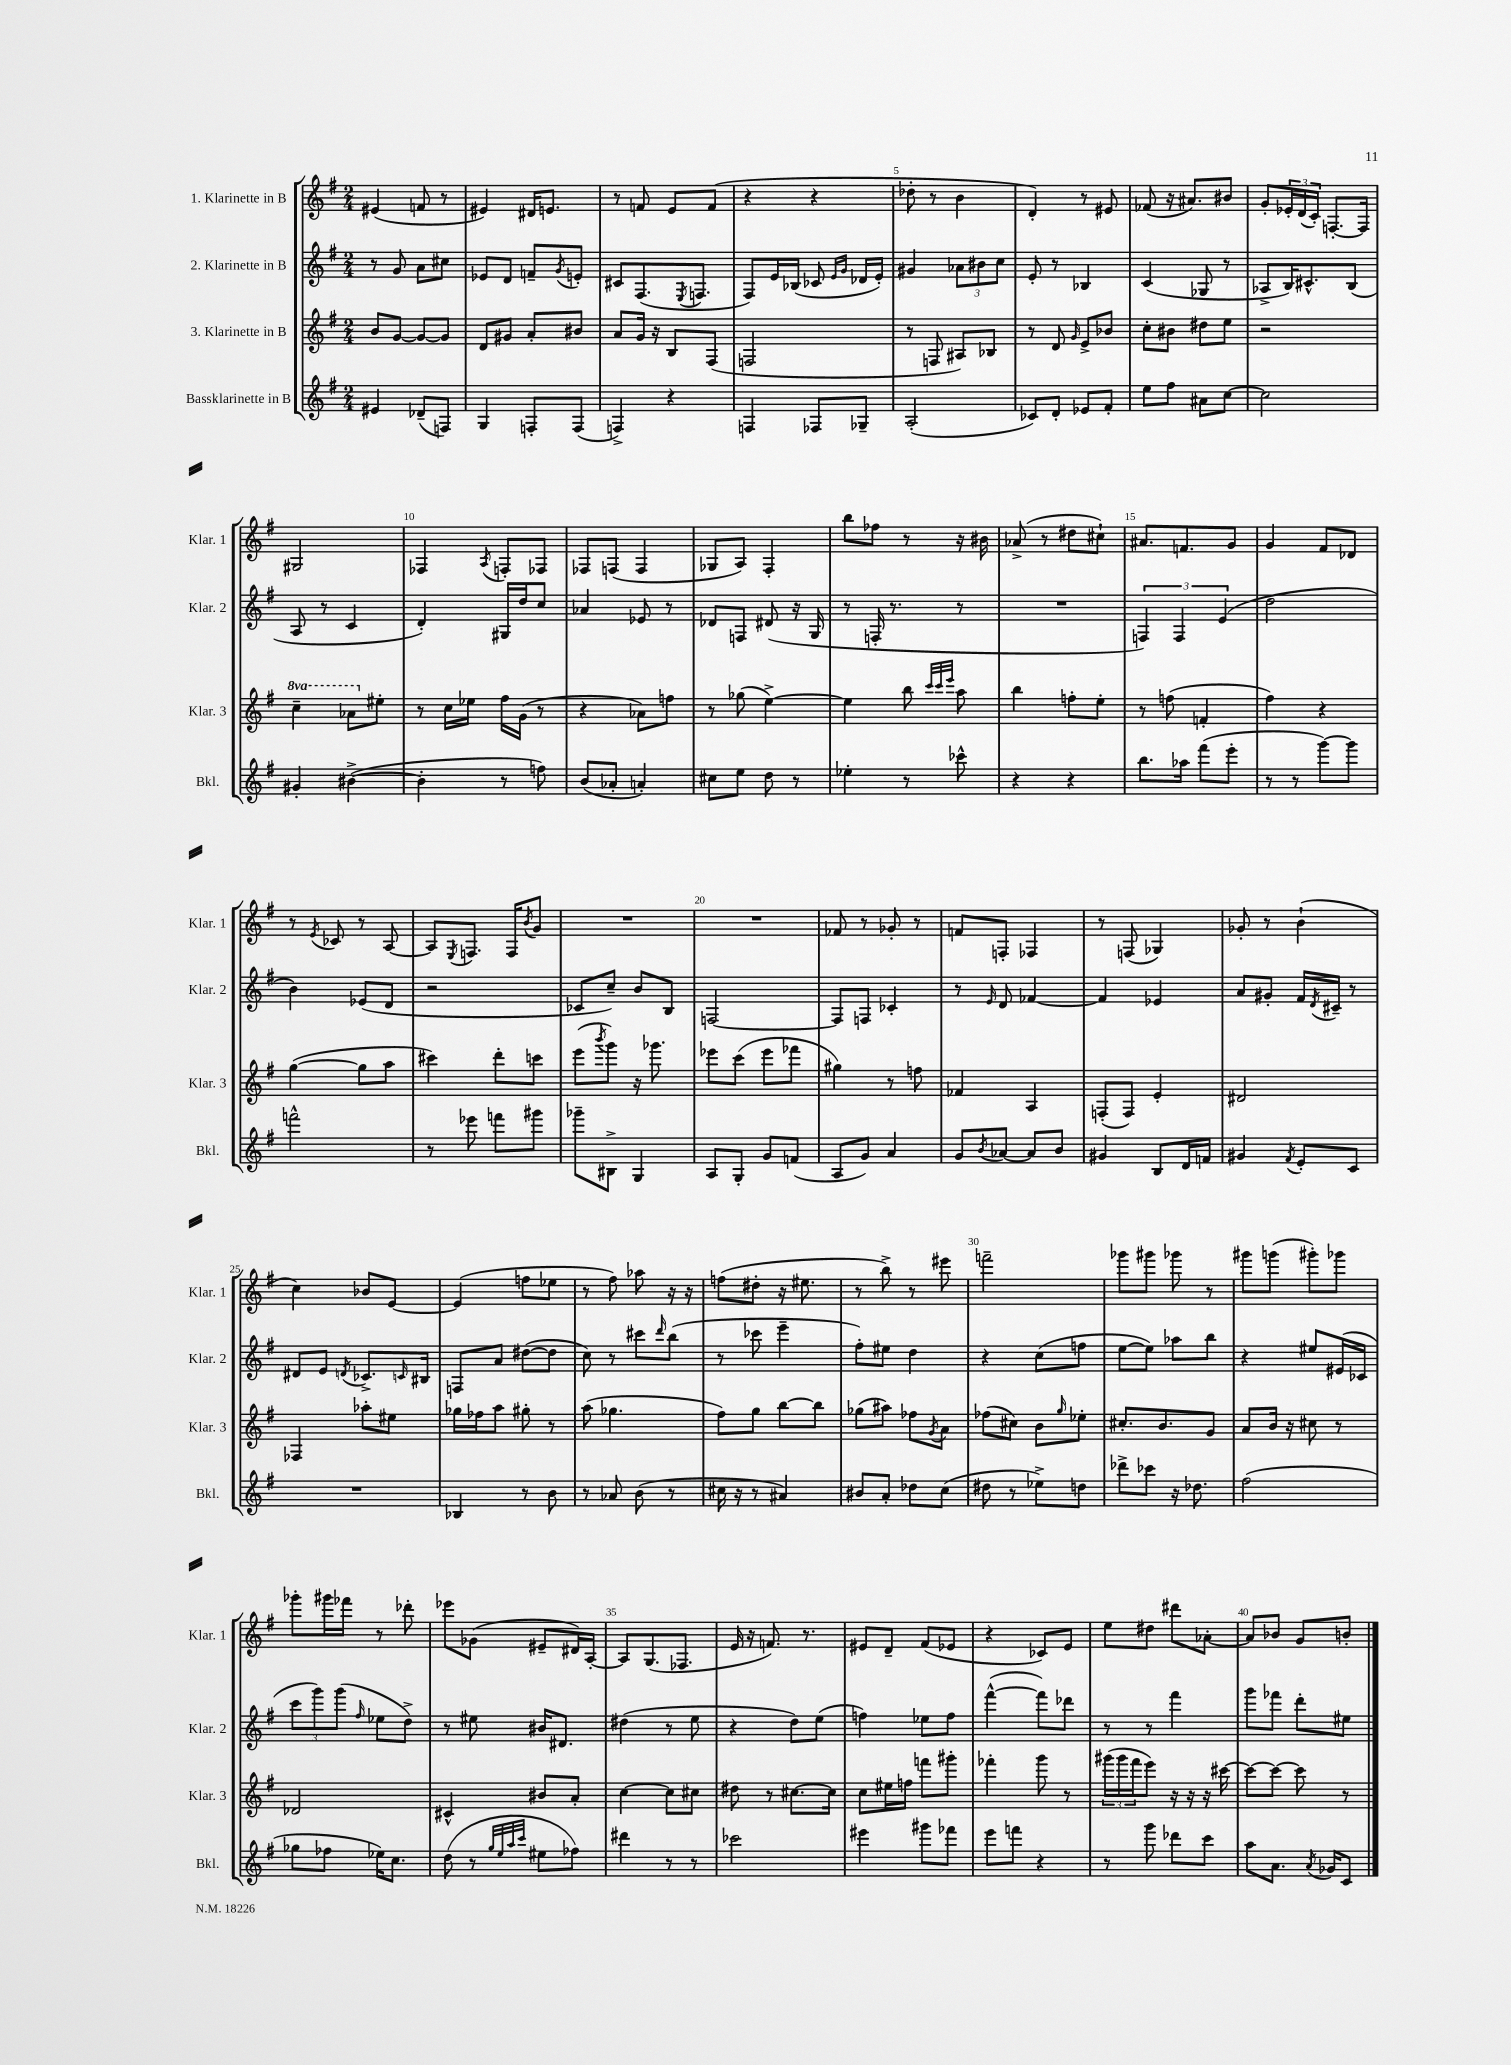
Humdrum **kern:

**kern	**kern	**kern	**kern
*staff4	*staff3	*staff2	*staff1
*clefG2	*clefG2	*clefG2	*clefG2
*k[f#]	*k[f#]	*k[f#]	*k[f#]
*M2/4	*M2/4	*M2/4	*M2/4
4e#	8b	8r	(4e#
.	[8g	8g	.
(8d-~	8g_	8a	8f
8F)	8g]	8cc#	8r
=	=	=	=
4G	8d	8e-	4e#)
.	8g#	8d	.
8F'	8a'	8f~	16d#
.	.	.	8.e
.	.	8qg	.
(8F	8b#	8e'	.
=	=	=	=
4F^)	8a	8c#	8r
.	16g	(8.F#	8f
.	16r	.	.
4r	8B	.	8e
.	.	8qE	.
.	.	8.F	.
.	(8F#	.	(8f
=	=	=	=
4F	2F	8F#)	4r
.	.	16e	.
.	.	(16B-	.
8F-	.	8c-	4r
.	.	16qqe	.
.	.	16qqg	.
8G-~	.	16d-	.
.	.	16e')	.
=	=	=	=
(2A'	8r	4g#	8dd-'
.	8F	.	8r
.	8A#)	12a-	4b
.	.	12b#	.
.	8B-	.	.
.	.	12cc	.
=	=	=	=
8c-)	8r	8e'	4d')
8d'	8d	8r	.
.	16qqg	.	.
8e-	8e^	4B-	8r
8f#'	8b-	.	8e#
=	=	=	=
8ee	8cc'	(4c	(8f-
8ff#	8b#	.	16r
.	.	.	8.a#)
8a#	8dd#	8G-	.
[8cc	8ee	8r	8b#
=	=	=	=
2cc]	2r	8A-^	8g'
.	.	16B)	24e-'
.	.	.	(24d
.	.	8.c#^^	.
.	.	.	24c')
.	.	.	[8.F'
.	.	(8B	.
.	.	.	16F]
=	=	=	=
4g#'	4ccc~	8A	2G#
.	.	8r	.
([4b#^	8aa-	4c	.
.	8ee#'	.	.
=	=	=	=
4b#']	8r	4d')	4F-
.	16cc	.	.
.	16ee-	.	.
.	.	.	8qA
8r	16ff#	16G#	8F'
.	(16g	16dd	.
8ff)	8r	8cc	8F-
=	=	=	=
(8b	4r	4a-	8F-
8a-'	.	.	(8F
4a')	8a-)	8e-	4F
.	8ff	8r	.
=	=	=	=
8cc#	8r	8d-	8G-
8ee	(8gg-	8F	8A)
8dd	[4ee^)	(8d#	4F#'
8r	.	16r	.
.	.	16G	.
=	=	=	=
4ee-'	4ee]	8r	8bb
.	.	16F'	8ff-
.	.	8.r	.
8r	8bb	.	8r
.	32qqccc	.	.
.	32qqccc	.	.
.	32qqeee	.	.
8ccc-^^	8aa	8r	16r
.	.	.	16b#
=	=	=	=
4r	4bb	2r	(8a-^
.	.	.	8r
4r	8ff'	.	8dd#
.	8ee'	.	8cc#`)
=	=	=	=
8.bb	8r	6F)	8.a#
.	(8ff	.	.
.	.	6F	.
16aa-	.	.	8.f
(8fff#	4f'	.	.
.	.	(6e	.
8eee'	.	.	8g
=	=	=	=
8r	4ff#)	2dd	4g
8r	.	.	.
[8ggg)	4r	.	8f#
8ggg]	.	.	8d-
=	=	=	=
2fff^^	([4gg	4b)	8r
.	.	.	8qe
.	.	.	8c-
.	8gg]	(8e-	8r
.	8aa	8d	[8A
=	=	=	=
8r	4ccc#)	2r	8A]
.	.	.	8qE
8eee-	.	.	8.F
8fff	8ddd'	.	.
.	.	.	16F
.	.	.	8qb
8ggg#	8ccc	.	8g
=	=	=	=
8ggg-~	(8eee	8c-	2r
.	8qbbb	.	.
8B#^	8ggg)	8cc~)	.
4G	16r	8b	.
.	8.ggg-	.	.
.	.	8B	.
=	=	=	=
8A	8eee-	[2F	2r
8G'	(8ccc	.	.
8g	8eee-	.	.
(8f	8fff-	.	.
=	=	=	=
8A	4gg#)	8F]	8f-
8g)	.	8F	8r
4a	8r	4c-'	8g-'
.	8ff	.	8r
=	=	=	=
8g	4f-	8r	8f
8qb	.	16qqe	.
[8a-	.	8d	8F'
8a-]	4A	[4f-	4F-
8b	.	.	.
=	=	=	=
4g#	(8F'	4f-]	8r
.	8F)	.	(8F
8B	4e'	4e-	4G-)
16d	.	.	.
16f	.	.	.
=	=	=	=
4g#	2d#	8a	8g-'
.	.	8g#'	8r
8qf#	.	.	.
8e'	.	16f#	(4b`
.	.	8qd	.
.	.	16c#~	.
8c	.	8r	.
=	=	=	=
2r	4F-	8d#	4cc)
.	.	8e	.
.	.	8qd	.
.	8aa-'	8.c-^	8b-
.	8ee#	.	[8e
.	.	16qqc	.
.	.	16B#	.
=	=	=	=
4B-	16gg-	8F	(4e]
.	16ff-	.	.
.	8aa	8a	.
8r	8gg#'	([8dd#	8ff
8b	8r	8dd#]	8ee-
=	=	=	=
8r	(8aa	8cc)	8r
8a-	4.gg-	8r	8ff#)
(8b	.	8ccc#	8aa-
.	.	16qqddd	.
8r	.	(8bb	16r
.	.	.	16r
=	=	=	=
16cc#	8ff#)	8r	(8ff
16r	.	.	.
8r	8gg	8ccc-	8dd#'
4a#)	[8bb	4eee~	16r
.	.	.	8.ee#
.	8bb]	.	.
=	=	=	=
8b#	(8gg-	8ff#')	8r
8a'	8aa#)	8ee#	8bb^)
8dd-	8ff-	4dd	8r
.	8qg	.	.
(8cc	8a	.	8eee#
=	=	=	=
8dd#	(8ff-	4r	2fff~
8r	8cc#)	.	.
8ee-^)	8b	(8cc	.
.	16qqgg	.	.
8dd	8ee-'	8ff	.
=	=	=	=
8ddd-^	8.cc#'	[8ee	8ggg-
8ccc-	.	8ee])	8ggg#
.	8.b	.	.
16r	.	8aa-	8ggg-
8.dd-	.	.	.
.	8g	8bb	8r
=	=	=	=
(2ff#	8a	4r	8ggg#
.	16b	.	(8ggg
.	16r	.	.
.	8cc#	8ee#	8ggg#')
.	8r	(16e#	8ggg-
.	.	16c-	.
=	=	=	=
8gg-	2d-	12ccc	8ggg-'
.	.	12ggg)	.
8ff-	.	.	16ggg#
.	.	(12ggg	.
.	.	.	16fff-
.	.	16qqff#	.
16ee-)	.	8ee-	8r
8.cc	.	.	.
.	.	8dd^)	8ddd-'
=	=	=	=
(8dd	4c#^^	8r	8eee-
8r	.	8ee#	(8g-
32qqgg	.	.	.
32qqee	.	.	.
32qqaa	.	.	.
32qqccc	.	.	.
8ee#	8b#	16b#	8e#~
.	.	8.d#	.
8ff-)	8a'	.	16d#)
.	.	.	[16A'
=	=	=	=
4ddd#	[4cc	(4dd#	8A]
.	.	.	(8.G
8r	8cc]	8r	.
.	.	.	8.F-
8r	8cc#	8ee	.
=	=	=	=
2ccc-	8dd#	4r	16e
.	.	.	16r
.	8r	.	8.f)
.	[8.cc#	8dd)	.
.	.	.	8.r
.	.	(8ee	.
.	16cc#]	.	.
=	=	=	=
4eee#	8cc	4ff)	8e#
.	16ee#	.	8d~
.	16ff	.	.
8ggg#	8fff	8ee-	(8f#
8fff-	8ggg#'	8ff	8e-
=	=	=	=
8eee	4fff-'	([4fff#^^	4r
8fff	.	.	.
4r	8ggg	8fff#])	8c-)
.	8r	8ddd-	8e
=	=	=	=
8r	(24ggg#	8r	8ee
.	24ggg#	.	.
.	24fff#	.	.
8ggg	8eee)	8r	8dd#
8ddd-	16r	4fff#	8ddd#
.	16r	.	.
8ccc	16r	.	[8a-'
.	[16ccc#	.	.
=	=	=	=
8aa	8ccc#_	8ggg	8a-]
8.a	8ccc#_	8fff-	8b-
.	8ccc#]	8ddd'	8g
8qa	.	.	.
16g-	.	.	.
8c	8r	8ee#	8b'
==	==	==	==
*-	*-	*-	*-
